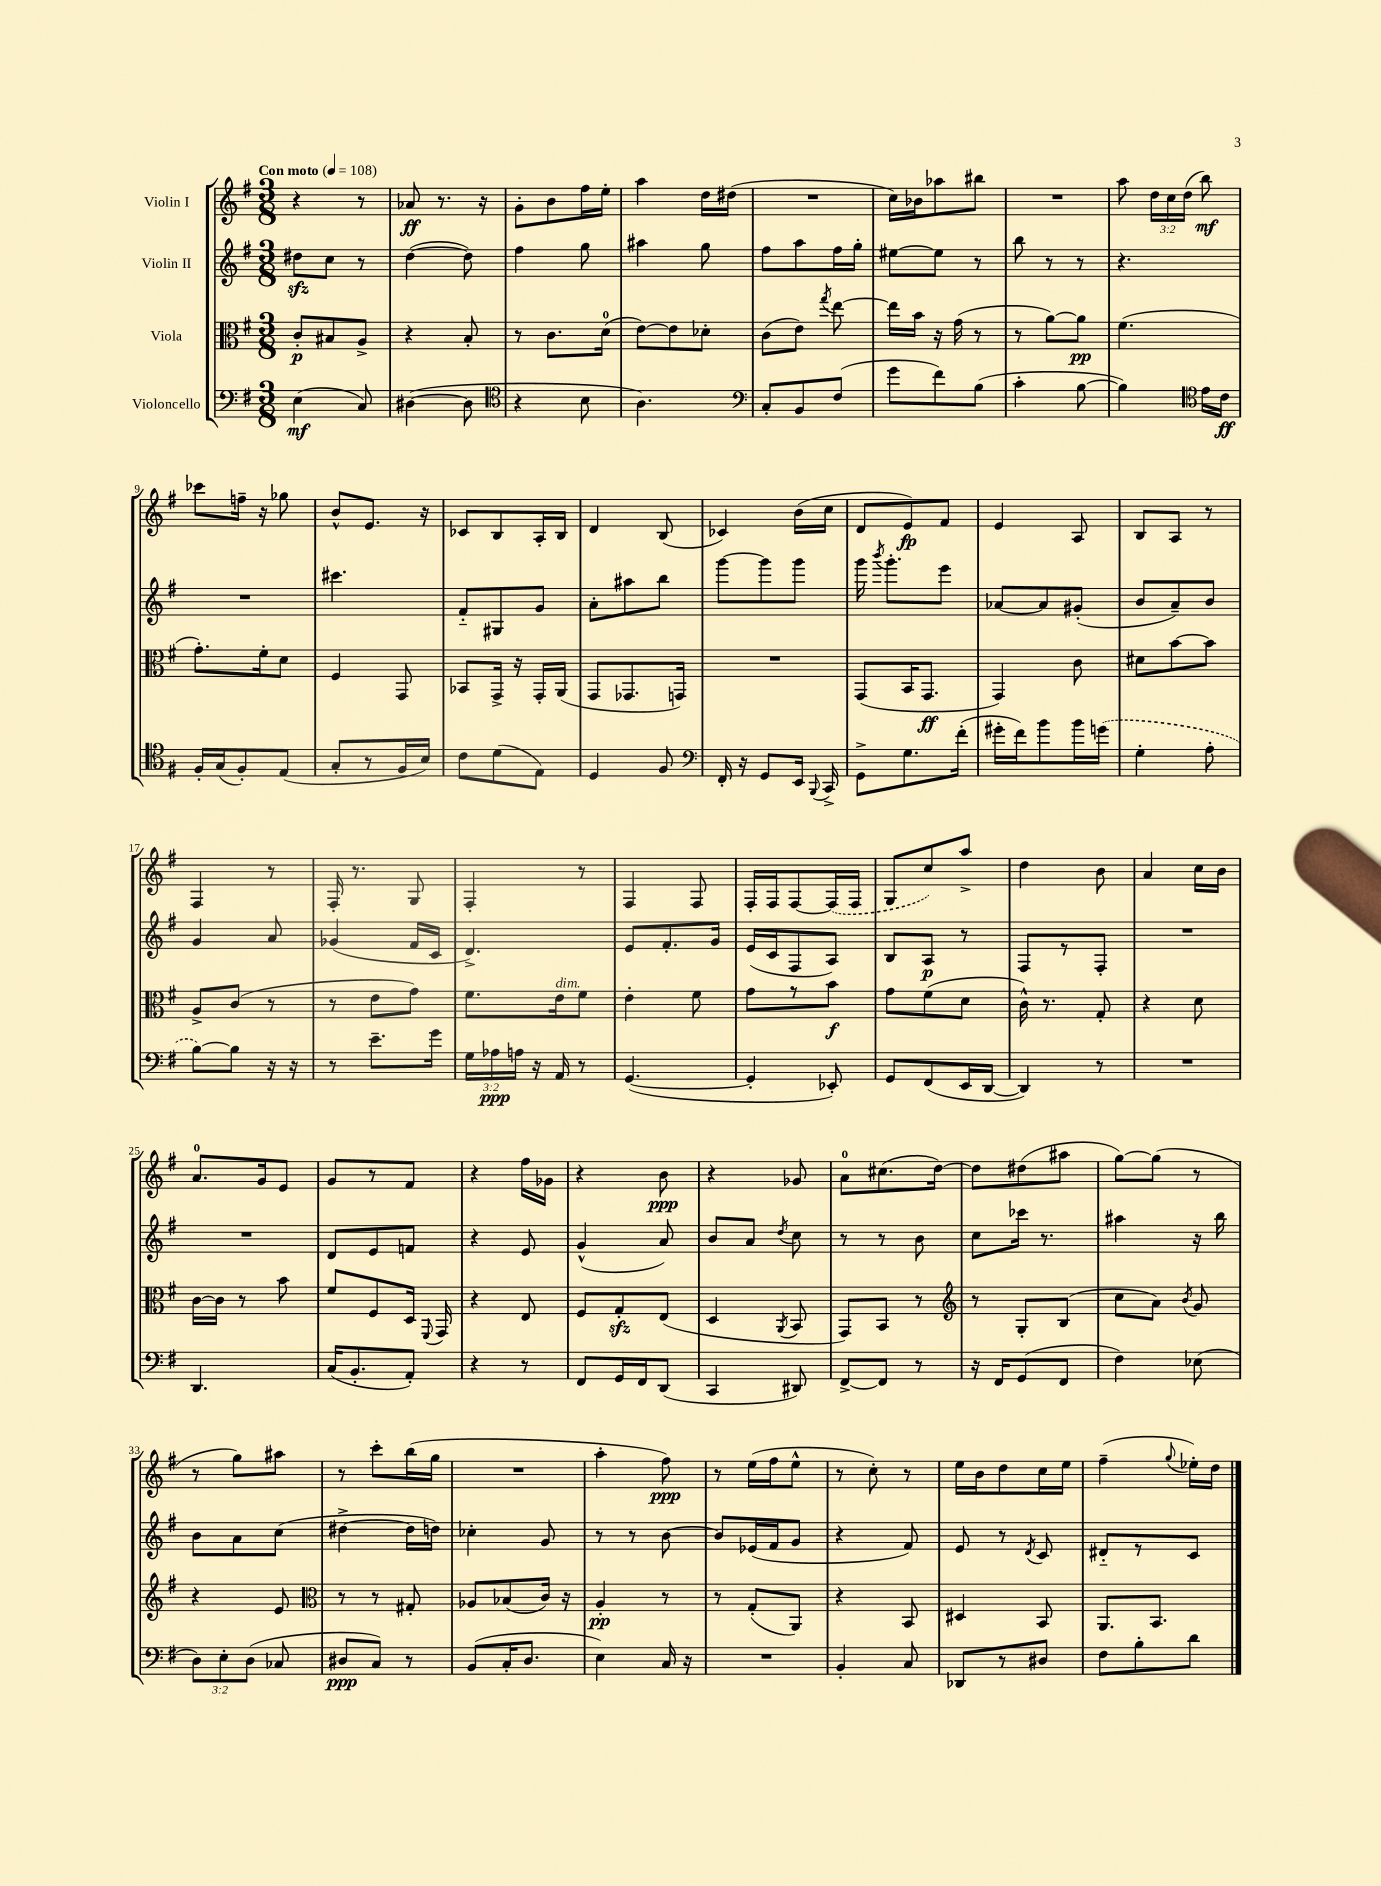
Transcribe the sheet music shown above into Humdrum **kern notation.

**kern	**kern	**kern	**kern
*staff4	*staff3	*staff2	*staff1
*clefF4	*clefC3	*clefG2	*clefG2
*k[f#]	*k[f#]	*k[f#]	*k[f#]
*M3/8	*M3/8	*M3/8	*M3/8
*MM108	*MM108	*MM108	*MM108
(4E	8c'	8dd#	4r
.	8B#	8cc	.
8C)	8A^	8r	8r
=	=	=	=
([4D#	4r	([4dd	8a-
.	.	.	8.r
8D#]	8B'	8dd])	.
.	.	.	16r
=	=	=	=
*clefC4	*	*	*
4r	8r	4ff#	8g'
.	8.c	.	8b
8B	.	8gg	16ff#
.	(16d	.	16ee'
=	=	=	=
4.A)	[8e)	4aa#	4aa
.	8e]	.	.
.	8d-'	8gg	16dd
.	.	.	(16dd#
=	=	=	=
*clefF4	*	*	*
8C'	(8c	8ff#	4.r
8BB	8e)	8aa	.
.	8qgg	.	.
(8F#	[8ee	16ff#	.
.	.	16gg'	.
=	=	=	=
8g	16ee]	[8ee#	16cc)
.	16b	.	16b-
8f#)	16r	8ee#]	8aa-
.	(16g	.	.
(8B	8r	8r	8bb#
=	=	=	=
4c'	8r	8bb	4.r
.	[8a)	8r	.
[8B	8a]	8r	.
=	=	=	=
4B])	(4.f#	4.r	8aa
.	.	.	24dd
.	.	.	24cc
.	.	.	(24dd
*clefC4	*	*	*
16e	.	.	8bb)
16c	.	.	.
=	=	=	=
16F#'	8.g')	4.r	8ccc-
(16G	.	.	.
8F#')	.	.	16ff~
.	16f#'	.	16r
(8E	8d	.	8gg-
=	=	=	=
8G'	4F#	4.ccc#	8b^^
8r	.	.	8.e
16F#	8GG	.	.
16B)	.	.	16r
=	=	=	=
8c	8BB-	8f#'~	8c-
(8d	16GG^	8G#	8B
.	16r	.	.
8E)	16GG'	8g	16A'
.	(16AA	.	16B
=	=	=	=
4D	8GG	8a'	4d
.	8.GG-	8aa#	.
8F#	.	8bb	(8B
.	16GG)	.	.
=	=	=	=
*clefF4	*	*	*
16FF#'	4.r	[8ggg	4c-)
16r	.	.	.
8GG	.	8ggg]	.
16EE	.	8ggg	(16b
8qqBBB	.	.	.
16CC^	.	.	16cc
=	=	=	=
8GG^	(8GG	16ggg	8d
.	.	8qbbb	.
.	.	8.ggg'	.
8.G	16BB	.	8e)
.	8.GG	.	.
.	.	8eee	8f#
(16f#'	.	.	.
=	=	=	=
16g#'	4GG)	[8a-	4e
16f#)	.	.	.
8b	.	8a-]	.
16b	8c	(8g#'	8A
(16g	.	.	.
=	=	=	=
4G'	8d#	8b	8B
.	[8b	8a~)	8A
8A'	8b]	8b	8r
=	=	=	=
[8B)	8A^	4g	4F#
8B]	(8c	.	.
16r	8r	8a	8r
16r	.	.	.
=	=	=	=
8r	8r	(4g-	16F#'
.	.	.	8.r
8.e~	8e	.	.
.	8g)	16f#	8G
16g	.	16c	.
=	=	=	=
24G	8.f#	4.d^)	4F#'
24A-	.	.	.
24A	.	.	.
16r	.	.	.
16AA	16e	.	.
8r	8f#	.	8r
=	=	=	=
([4.GG	4e'	8e	4F#
.	.	8.f#'	.
.	8f#	.	8F#
.	.	16g	.
=	=	=	=
4GG']	8g	(16e	16F#'
.	.	16c	16F#
.	8r	8F#	[8F#
8EE-')	8b	8A)	(16F#]
.	.	.	16F#
=	=	=	=
8GG	8g	8B	8G
(8FF#	(8f#	8A	8cc)
16EE	8d	8r	8aa^
[16DD	.	.	.
=	=	=	=
4DD])	16c^^)	8F#	4dd
.	8.r	.	.
.	.	8r	.
8r	8G'	8F#'	8b
=	=	=	=
4.r	4r	4.r	4a
.	8d	.	16cc
.	.	.	16b
=	=	=	=
4.DD	[16c	4.r	8.a
.	16c]	.	.
.	8r	.	.
.	.	.	16g
.	8b	.	8e
=	=	=	=
(16C	8f#	8d	8g
8.BB'	.	.	.
.	8F#	8e	8r
8AA')	16D	8f	8f#
.	8qqFF#	.	.
.	16GG	.	.
=	=	=	=
4r	4r	4r	4r
8r	8E	8e	16ff#
.	.	.	16g-
=	=	=	=
8FF#	8F#	(4g^^	4r
16GG	8G'	.	.
16FF#	.	.	.
(8DD	(8E	8a)	8b
=	=	=	=
4CC	4D	8b	4r
.	.	8a	.
.	8qAA	8qdd	.
8DD#)	8BB	8cc	8g-
=	=	=	=
[8FF#^	8GG)	8r	8a
8FF#]	8BB	8r	(8.cc#
8r	8r	8b	.
.	.	.	[16dd)
=	=	=	=
*	*clefG2	*	*
16r	8r	8cc	8dd]
16FF#	.	.	.
(8GG	8G'	16ccc-	(8dd#
.	.	8.r	.
8FF#	(8B	.	8aa#
=	=	=	=
4F#)	8cc	4aa#	[8gg)
.	8a)	.	(8gg]
.	8qb	.	.
(8E-	8g	16r	8r
.	.	16bb	.
=	=	=	=
12D)	4r	8b	8r
12E'	.	.	.
.	.	8a	8gg)
(12D	.	.	.
8C-	8e	(8cc	8aa#
=	=	=	=
*	*clefC3	*	*
8D#	8r	[4dd#^	8r
8C)	8r	.	8ccc'
8r	8G#'	16dd#]	(16bb
.	.	16dd)	16gg
=	=	=	=
(8BB	8A-	4cc-'	4.r
16C'	(8B-	.	.
8.D	.	.	.
.	16c)	8g	.
.	16r	.	.
=	=	=	=
4E)	4A'	8r	4aa'
.	.	8r	.
16C	8r	[8b	8ff#)
16r	.	.	.
=	=	=	=
4.r	8r	8b]	8r
.	(8G'	(16e-	(16ee
.	.	16f#	16ff#
.	8AA)	8g	8ee^^
=	=	=	=
4BB'	4r	4r	8r
.	.	.	8cc')
8C	8BB	8f#)	8r
=	=	=	=
8DD-	4D#	8e	16ee
.	.	.	16b
8r	.	8r	8dd
.	.	8qd	.
8D#	8BB	8c	16cc
.	.	.	16ee
=	=	=	=
8F#	8.AA	8d#'~	(4ff#~
8B'	.	8r	.
.	8.BB	.	.
.	.	.	8qqgg
8d	.	8c	16ee-')
.	.	.	16dd
==	==	==	==
*-	*-	*-	*-
